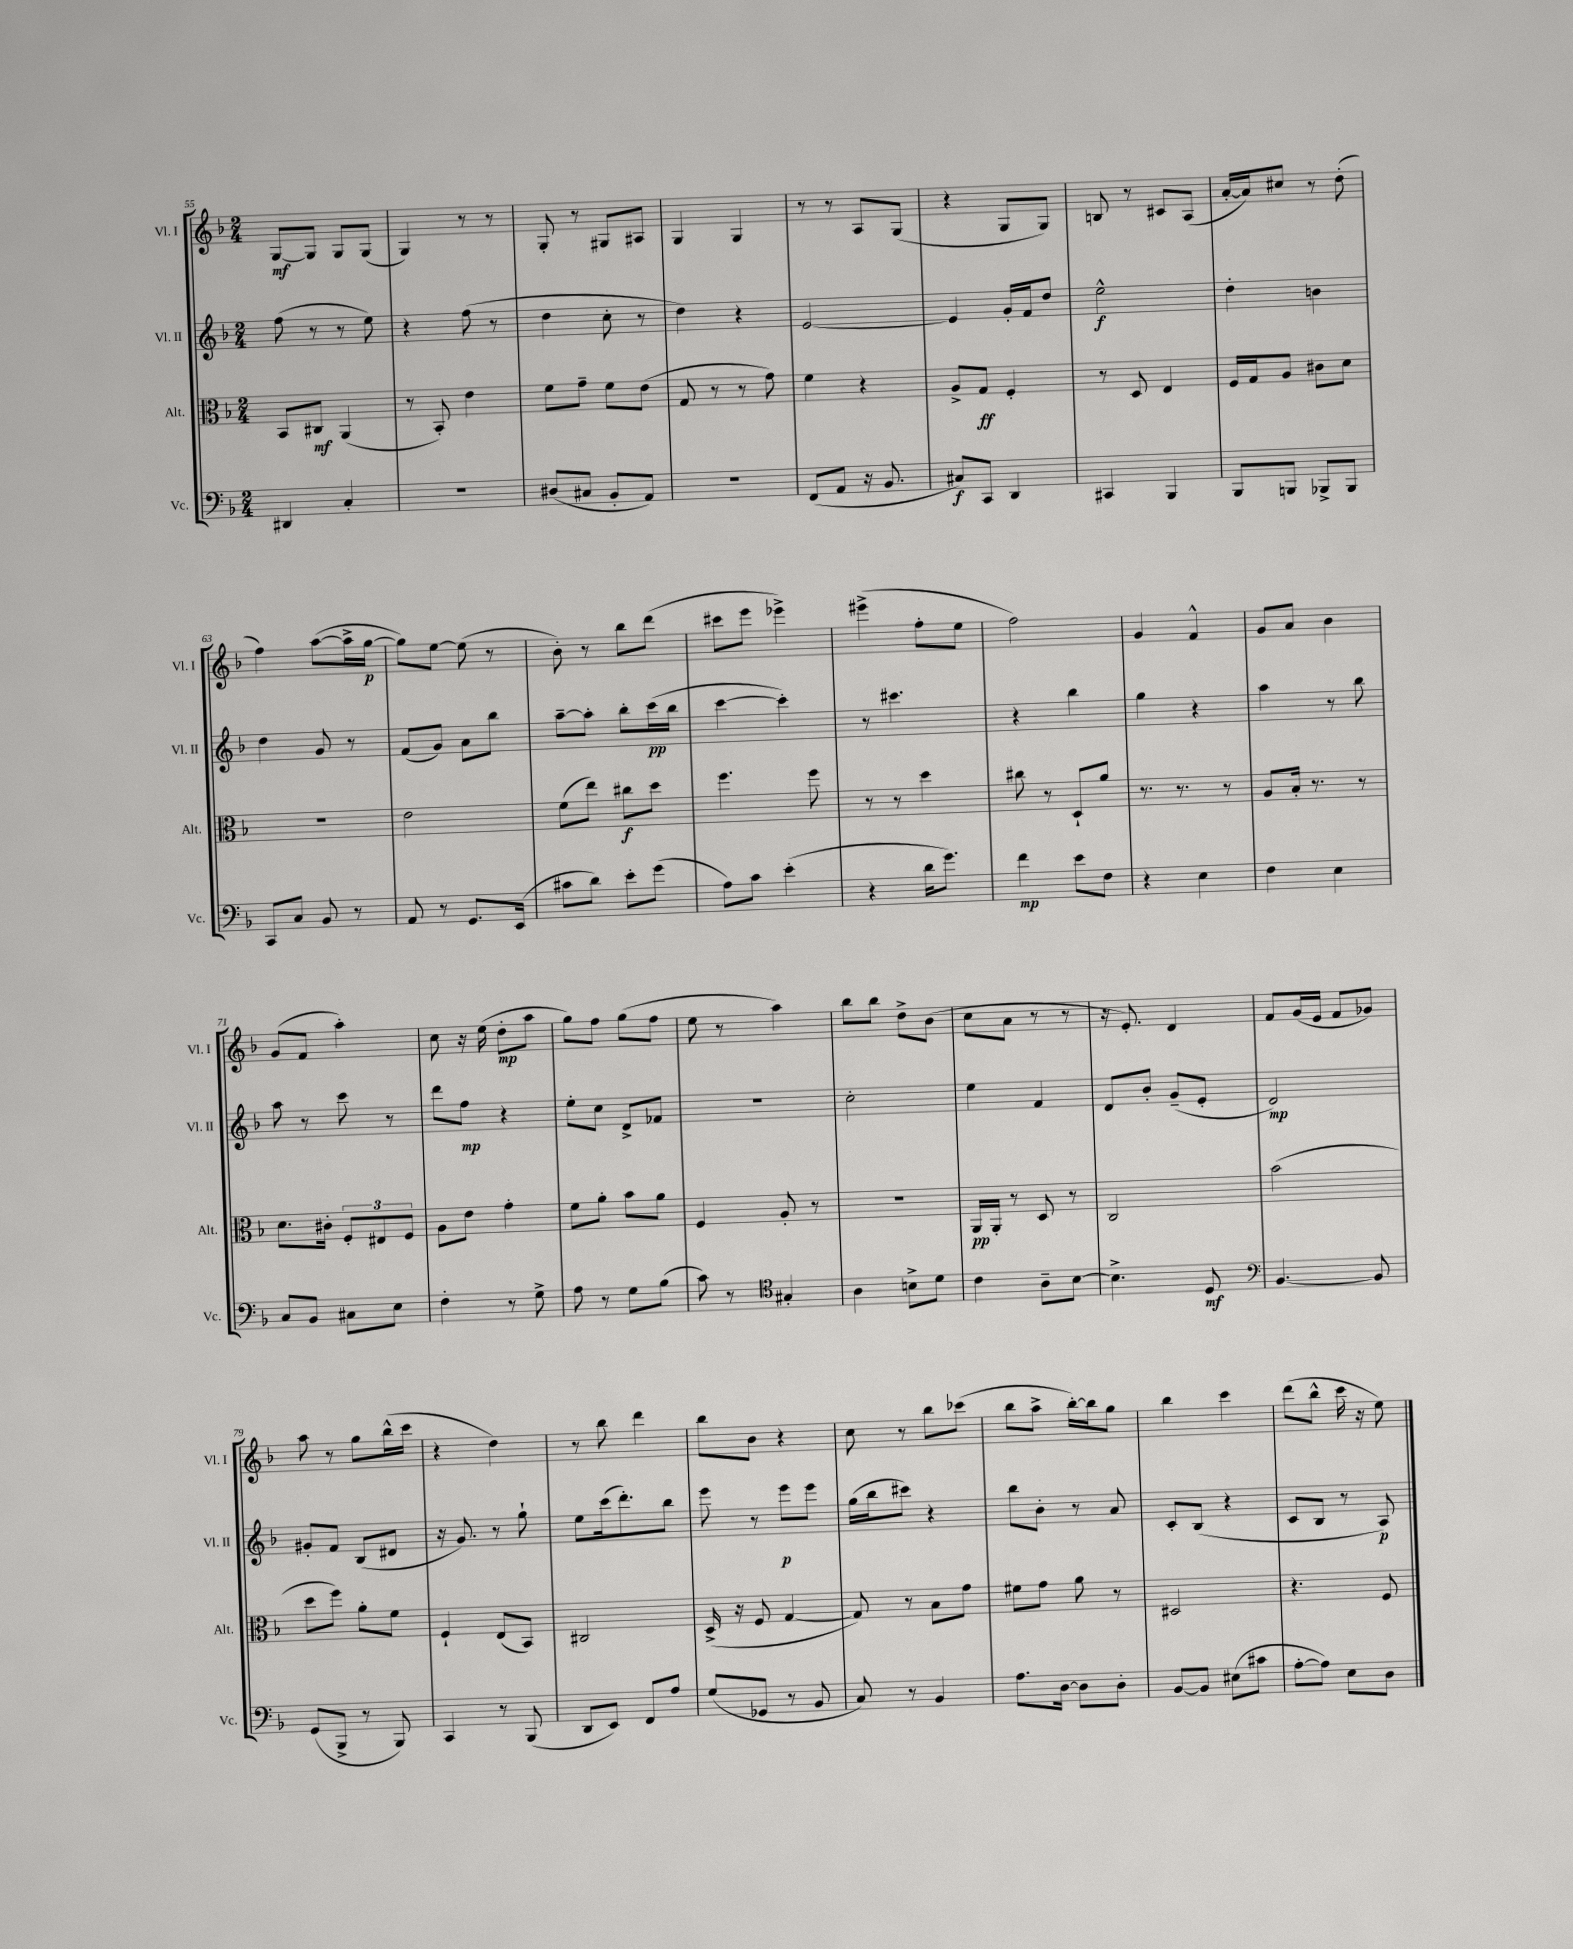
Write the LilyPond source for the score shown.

<<
\new StaffGroup <<
\new Staff = "s0" \with { instrumentName = "Vl. I" shortInstrumentName = "Vl. I" } {
    \clef treble \key f \major \numericTimeSignature \time 2/4
    g8~\mf g8 g8 g8( |
    g4) r8 r8 |
    g8-. r8 gis8 ais8 |
    g4 g4 |
    r8 r8 a8 g8( |
    r4 g8 g8) |
    b8 r8 cis'8 a8( |
    a'16~-. a'16) cis''8 r8 d''8-.( |
    f''4) a''8~( a''16-> g''16~\p |
    g''8) e''8~ e''8( r8 |
    bes'8-.) r8 bes''8 d'''8( |
    cis'''8 e'''8 ees'''4->) |
    eis'''4->( f''8-. e''8 |
    f''2) |
    g'4 f'4-^ |
    g'8 a'8 bes'4 |
    g'8( f'8 a''4-.) |
    c''8 r16 e''16( d''8-.\mp a''8 |
    g''8) f''8 g''8( f''8 |
    e''8 r8 a''4) |
    bes''8 bes''8 d''8-> bes'8( |
    c''8 a'8 r8 r8 |
    r16 e'8.-.) d'4 |
    f'8 g'16( e'16 f'8 ges'8) |
    a''8 r8 g''8 bes''16-^( c'''16 |
    r4 d''4) |
    r8 bes''8 d'''4 |
    bes''8 bes'8 r4 |
    c''8 r8 bes''8 ces'''8( |
    bes''8 a''8-> bes''16~-.) bes''16 g''8 |
    bes''4 c'''4 |
    d'''8( bes''8-^ c'''16 r16 e''8) \bar "|." |
}
\new Staff = "s1" \with { instrumentName = "Vl. II" shortInstrumentName = "Vl. II" } {
    \clef treble \key f \major \numericTimeSignature \time 2/4
    f''8( r8 r8 e''8) |
    r4 f''8( r8 |
    d''4 c''8-. r8 |
    d''4) r4 |
    e'2~ |
    e'4 g'16-. f'16 d''8 |
    e''2-^\f |
    d''4-. b'4 |
    d''4 g'8 r8 |
    f'8( g'8) a'8 bes''8 |
    a''8~-- a''8-. bes''8-. c'''16\pp( bes''16 |
    c'''4~ c'''4-.) |
    r8 cis'''4. |
    r4 bes''4 |
    g''4 r4 |
    a''4 r8 bes''8 |
    a''8 r8 c'''8 r8 |
    d'''8 f''8\mp r4 |
    e''8-. c''8 d'8-> fes'8 |
    R2 |
    c''2-. |
    e''4 f'4 |
    d'8 bes'8-. g'8--( e'8-. |
    d'2\mp) |
    gis'8-. f'8 bes8( dis'8 |
    r16 g'8.) r8 g''8-! |
    e''8 c'''16( d'''8.-.) bes''8 |
    e'''8 r8 e'''8\p e'''8 |
    g''16( bes''16 cis'''8) r4 |
    bes''8 bes'8-. r8 a'8 |
    c'8-. bes8( r4 |
    c'8 bes8 r8 a8\p) \bar "|." |
}
\new Staff = "s2" \with { instrumentName = "Alt." shortInstrumentName = "Alt." } {
    \clef alto \key f \major \numericTimeSignature \time 2/4
    bes,8 cis8\mf a,4( |
    r8 bes,8-.) e'4 |
    f'8 g'8-- f'8 e'8( |
    g8 r8 r8 g'8) |
    f'4 r4 |
    a8-> g8\ff f4-. |
    r8 d8 e4 |
    f16 g16 a8 cis'8 d'8 |
    r2 |
    e'2 |
    f'8( e''8) cis''8\f d''8 |
    f''4. f''8 |
    r8 r8 d''4 |
    cis''8 r8 d8-! a'8 |
    r8. r8. r8 |
    a8 bes16-. r8. r8 |
    d'8. cis'16-. \tuplet 3/2 { f8-. eis8 f8 } |
    a8 e'8 g'4-. |
    f'8 a'8-. bes'8 a'8 |
    f4 a8-. r8 |
    R2 |
    a,16\pp a,16-. r8 d8 r8 |
    c2 |
    bes'2( |
    d''8 f''8) a'8-. f'8 |
    f4-! e8( bes,8) |
    cis2 |
    d16->( r16 f8 g4~ |
    g8) r8 bes8 g'8 |
    fis'8 g'8 a'8 r8 |
    dis2 |
    r4. f8 \bar "|." |
}
\new Staff = "s3" \with { instrumentName = "Vc." shortInstrumentName = "Vc." } {
    \clef bass \key f \major \numericTimeSignature \time 2/4
    dis,4 c4-. |
    r2 |
    dis8( cis8 bes,8-. a,8) |
    R2 |
    f,8( a,8 r16 bes,8. |
    cis8\f) c,8 d,4 |
    cis,4 bes,,4 |
    bes,,8 b,,8 bes,,8-> bes,,8 |
    c,8 c8 bes,8 r8 |
    a,8 r8 g,8. e,16( |
    cis'8 d'8) e'8-. g'8( |
    a8) c'8 e'4-.( |
    r4 d'16 g'8.) |
    f'4\mp e'8 f8 |
    r4 e4 |
    f4 e4 |
    c8 bes,8 cis8 e8 |
    f4-. r8 g8-> |
    a8 r8 g8 bes8( |
    c'8) r8 \clef tenor gis4-. |
    a4 b8-> d'8 |
    c'4 a8-- bes8~ |
    bes4.-> d8\mf |
    \clef bass bes,4.~ bes,8 |
    g,8( bes,,8-> r8 bes,,8) |
    c,4 r8 bes,,8( |
    d,8 e,8) f,8 a8 |
    g8( ges,8 r8 bes,8 |
    c8) r8 bes,4 |
    a8. d16~ d8 d8-. |
    bes,8~ bes,8 eis8( cis'8 |
    a8~-. a8) e8 d8 \bar "|." |
}
>>
>>
\layout { \context { \Score currentBarNumber = #55 } }
